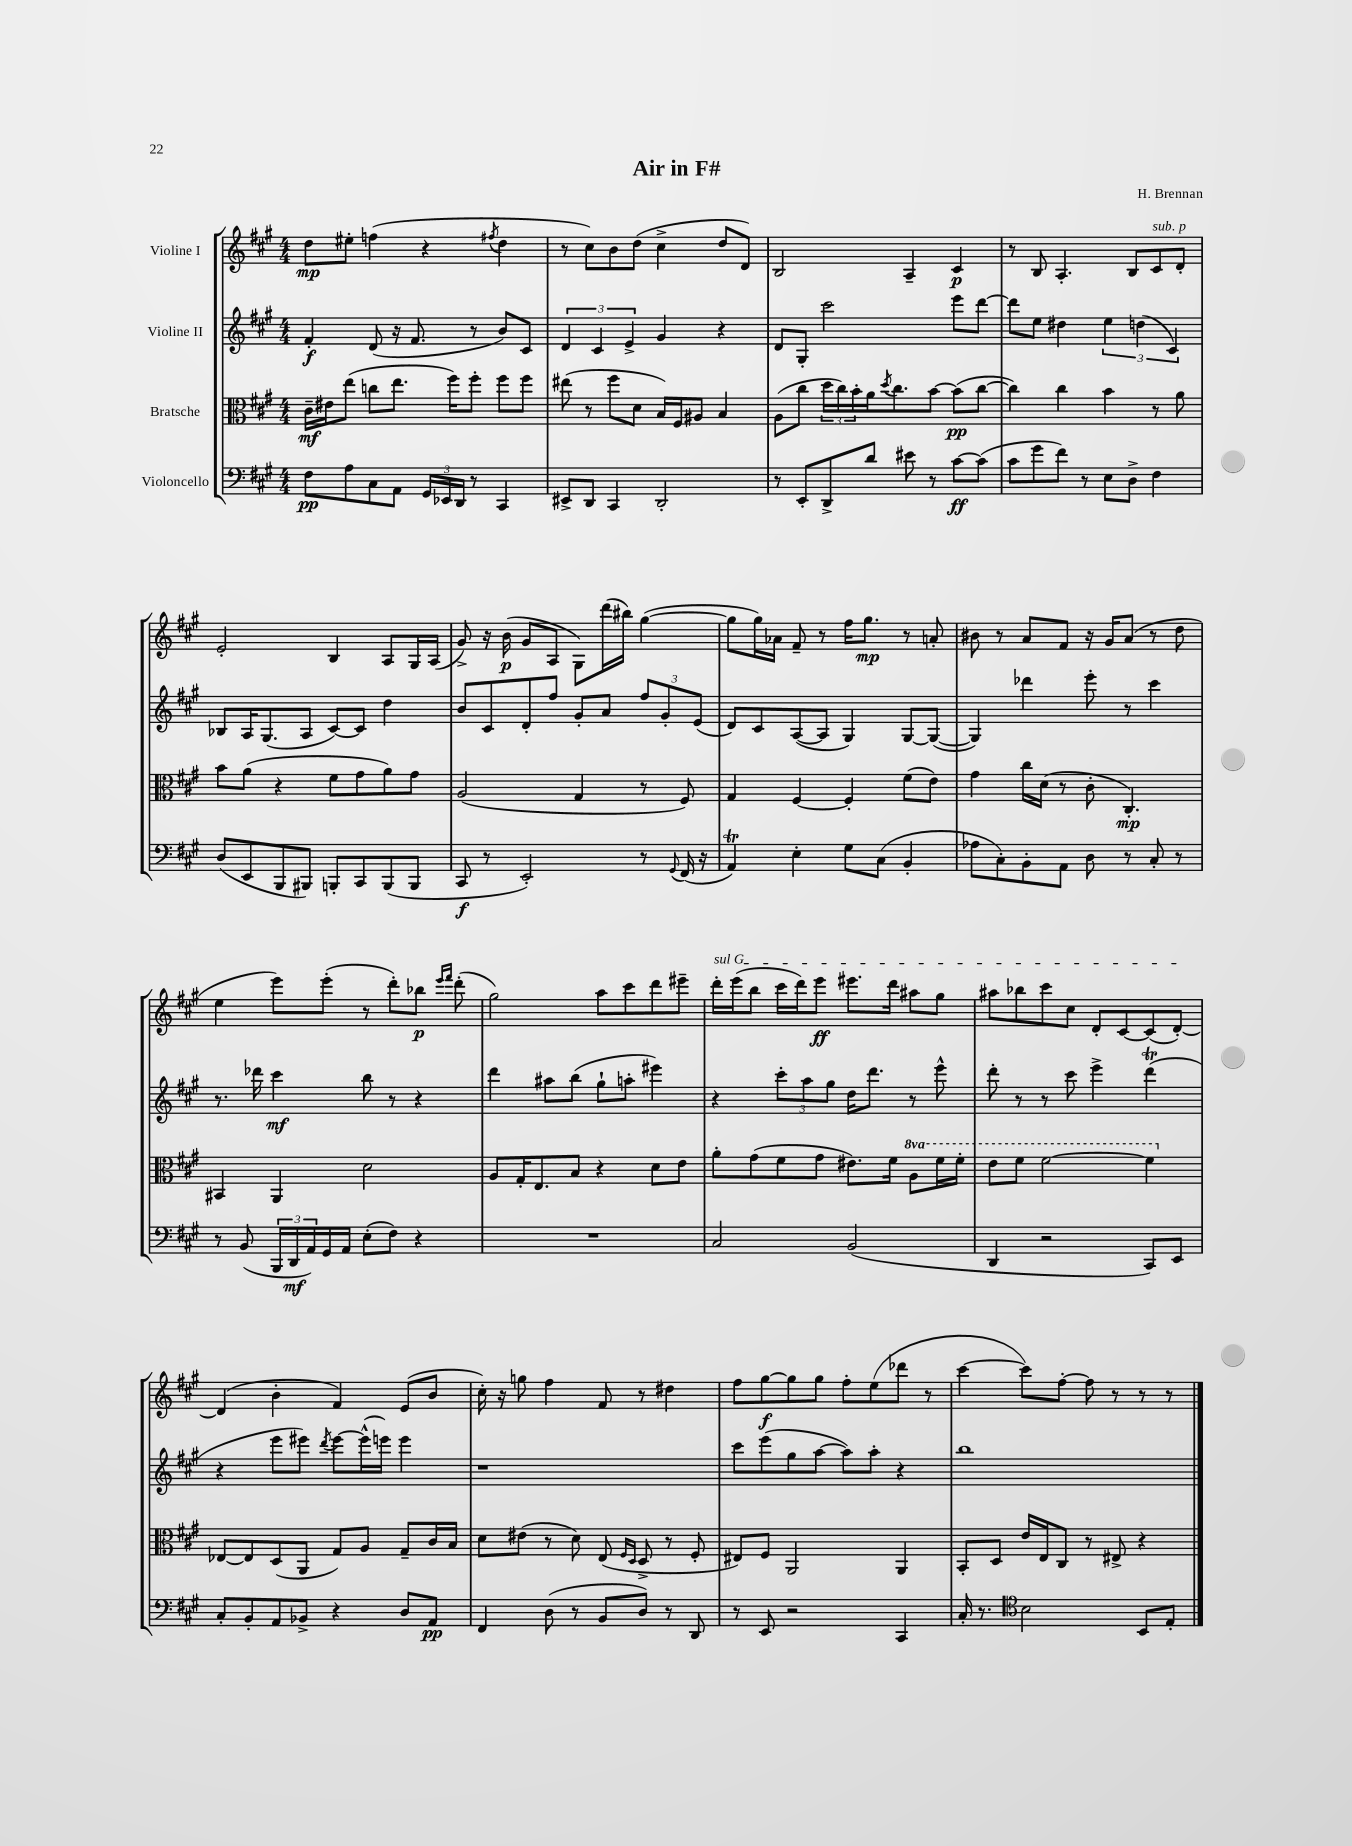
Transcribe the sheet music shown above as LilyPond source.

\header { title = "Air in F#" composer = "H. Brennan" }
<<
\new StaffGroup <<
\new Staff = "s0" \with { instrumentName = "Violine I" } {
    \clef treble \key a \major \numericTimeSignature \time 4/4
    d''8\mp eis''8-. f''4( r4 \acciaccatura { fis''8 } d''4 |
    r8 cis''8) b'8 d''8( cis''4-> d''8 d'8) |
    b2 a4-- cis'4\p |
    r8 b8 a4.-. b8 cis'8^\markup { \italic "sub. p" } d'8-. |
    e'2-. b4 a8 gis16 a16( |
    gis'8->) r16 b'16\p( gis'8 a8 gis8) d'''16( bis''16) gis''4~( |
    gis''8 gis''16) aes'16 fis'8-- r8 fis''16 gis''8.\mp r8 a'8-. |
    bis'8 r8 a'8 fis'8 r16 gis'16 a'8( r8 d''8 |
    e''4 e'''8) e'''8-.( r8 d'''8-.) bes''8\p \grace { e'''16 fis'''16 } d'''8-.( |
    gis''2) a''8 cis'''8 d'''8 eis'''8-- |
    \once \override TextSpanner.bound-details.left.text = \markup { \italic "sul G" } d'''16-.\startTextSpan e'''16( b''8 cis'''16 d'''16) e'''8\ff eis'''8. d'''16 ais''8 gis''8 |
    ais''8 bes''8 cis'''8 cis''8 d'8-. cis'8~ cis'8( d'8~-.\stopTextSpan) |
    d'4( b'4-. fis'4) e'8( b'8 |
    cis''16-.) r16 g''8 fis''4 fis'8 r8 dis''4 |
    fis''8 gis''8~\f gis''8 gis''8 fis''8-. e''8( des'''8 r8 |
    cis'''4~ cis'''8) fis''8~-. fis''8 r8 r8 r8 \bar "|." |
}
\new Staff = "s1" \with { instrumentName = "Violine II" } {
    \clef treble \key a \major \numericTimeSignature \time 4/4
    fis'4-.\f d'8( r16 fis'8. r8 b'8) cis'8 |
    \tuplet 3/2 { d'4 cis'4 e'4-> } gis'4 r4 |
    d'8 gis8-. cis'''2 e'''8 d'''8~ |
    d'''8 e''8 dis''4 \tuplet 3/2 { e''4 d''4( cis'4) } |
    bes8 a16 gis8.( a8 cis'8~) cis'8 d''4 |
    b'8 cis'8 d'8-. fis''8 gis'8-. a'8 \tuplet 3/2 { fis''8 gis'8-. e'8( } |
    d'8) cis'8 a8~( a8 gis4) gis8~ gis8~( |
    gis4) des'''4 e'''8-. r8 cis'''4 |
    r8. des'''16 cis'''4\mf b''8 r8 r4 |
    d'''4 ais''8 b''8( gis''8-! a''8-. eis'''4) |
    r4 \tuplet 3/2 { cis'''8-. a''8 gis''8 } d''16 d'''8. r8 e'''8-^ |
    d'''8-. r8 r8 cis'''8 e'''4-> d'''4\trill( |
    r4 e'''8 eis'''8) \acciaccatura { d'''8 } eis'''8~ eis'''16-^( e'''16) e'''4 |
    r1 |
    cis'''8 e'''8( gis''8 a''8~ a''8) a''8-. r4 |
    b''1 \bar "|." |
}
\new Staff = "s2" \with { instrumentName = "Bratsche" } {
    \clef alto \key a \major \numericTimeSignature \time 4/4 \set Staff.ottavationMarkups = #ottavation-simple-ordinals
    cis'16--\mf eis'16 e''8( c''8 e''8. fis''16) fis''8-. fis''8 fis''8 |
    eis''8( r8 fis''8 d'8 b16) fis16 ais8 b4 |
    a8( cis''8 \tuplet 3/2 { d''16 cis''16) b'16-. } a'16 \acciaccatura { d''8 } cis''8. b'8~ b'8\pp( cis''8~ |
    cis''4) cis''4 b'4 r8 a'8 |
    b'8 a'8( r4 fis'8 gis'8 a'8) gis'8 |
    a2( gis4 r8 fis8) |
    gis4 fis4~ fis4-. fis'8( e'8) |
    gis'4 cis''16 d'16( r8 cis'8-. cis4.-.\mp) |
    bis,4 a,4 d'2 |
    a8 gis16-. e8. b8 r4 d'8 e'8 |
    a'8-. gis'8( fis'8 gis'8 eis'8.) fis'16 \ottava #1 a'8 fis''16 fis''16-. |
    e''8 fis''8 fis''2~ fis''4 \ottava #0 |
    ees8~ ees8 d8( a,8 gis8) a8 gis8-- cis'16 b16 |
    d'8 eis'8( r8 d'8) e8( \grace { fis16 d16 } d8-> r8 fis8-. |
    eis8) fis8 a,2 a,4 |
    b,8-. d8 e'16 e16 cis8 r8 eis8-> r4 \bar "|." |
}
\new Staff = "s3" \with { instrumentName = "Violoncello" } {
    \clef bass \key a \major \numericTimeSignature \time 4/4
    fis8\pp a8 cis8 a,8 \tuplet 3/2 { gis,16 ees,16 d,16 } r8 cis,4 |
    eis,8-> d,8 cis,4 d,2-. |
    r8 e,8-. d,8-> d'8 eis'8 r8 cis'8~\ff cis'8( |
    cis'8 gis'8 fis'8) r8 e8 d8-> fis4 |
    d8( e,8 b,,8 bis,,8) b,,8-. cis,8 b,,8( b,,8 |
    cis,8\f r8 e,2-.) r8 \appoggiatura { gis,8 } fis,16( r16 |
    a,4\trill) e4-. gis8 cis8( b,4-. |
    aes8 cis8-.) b,8-. a,8 d8 r8 cis8-. r8 |
    r8 b,8( \tuplet 3/2 { b,,16 d,16\mf a,16) } gis,16 a,16 e8-.( fis8) r4 |
    R1 |
    cis2 b,2( |
    d,4 r2 cis,8) e,8 |
    cis8-. b,8-. a,8 bes,8-> r4 d8 a,8\pp |
    fis,4 d8( r8 b,8 d8) r8 d,8 |
    r8 e,8 r2 cis,4 |
    cis16-. r8. \clef tenor b2 b,8 e8-. \bar "|." |
}
>>
>>
\layout { \context { \Score \remove "Bar_number_engraver" } }
